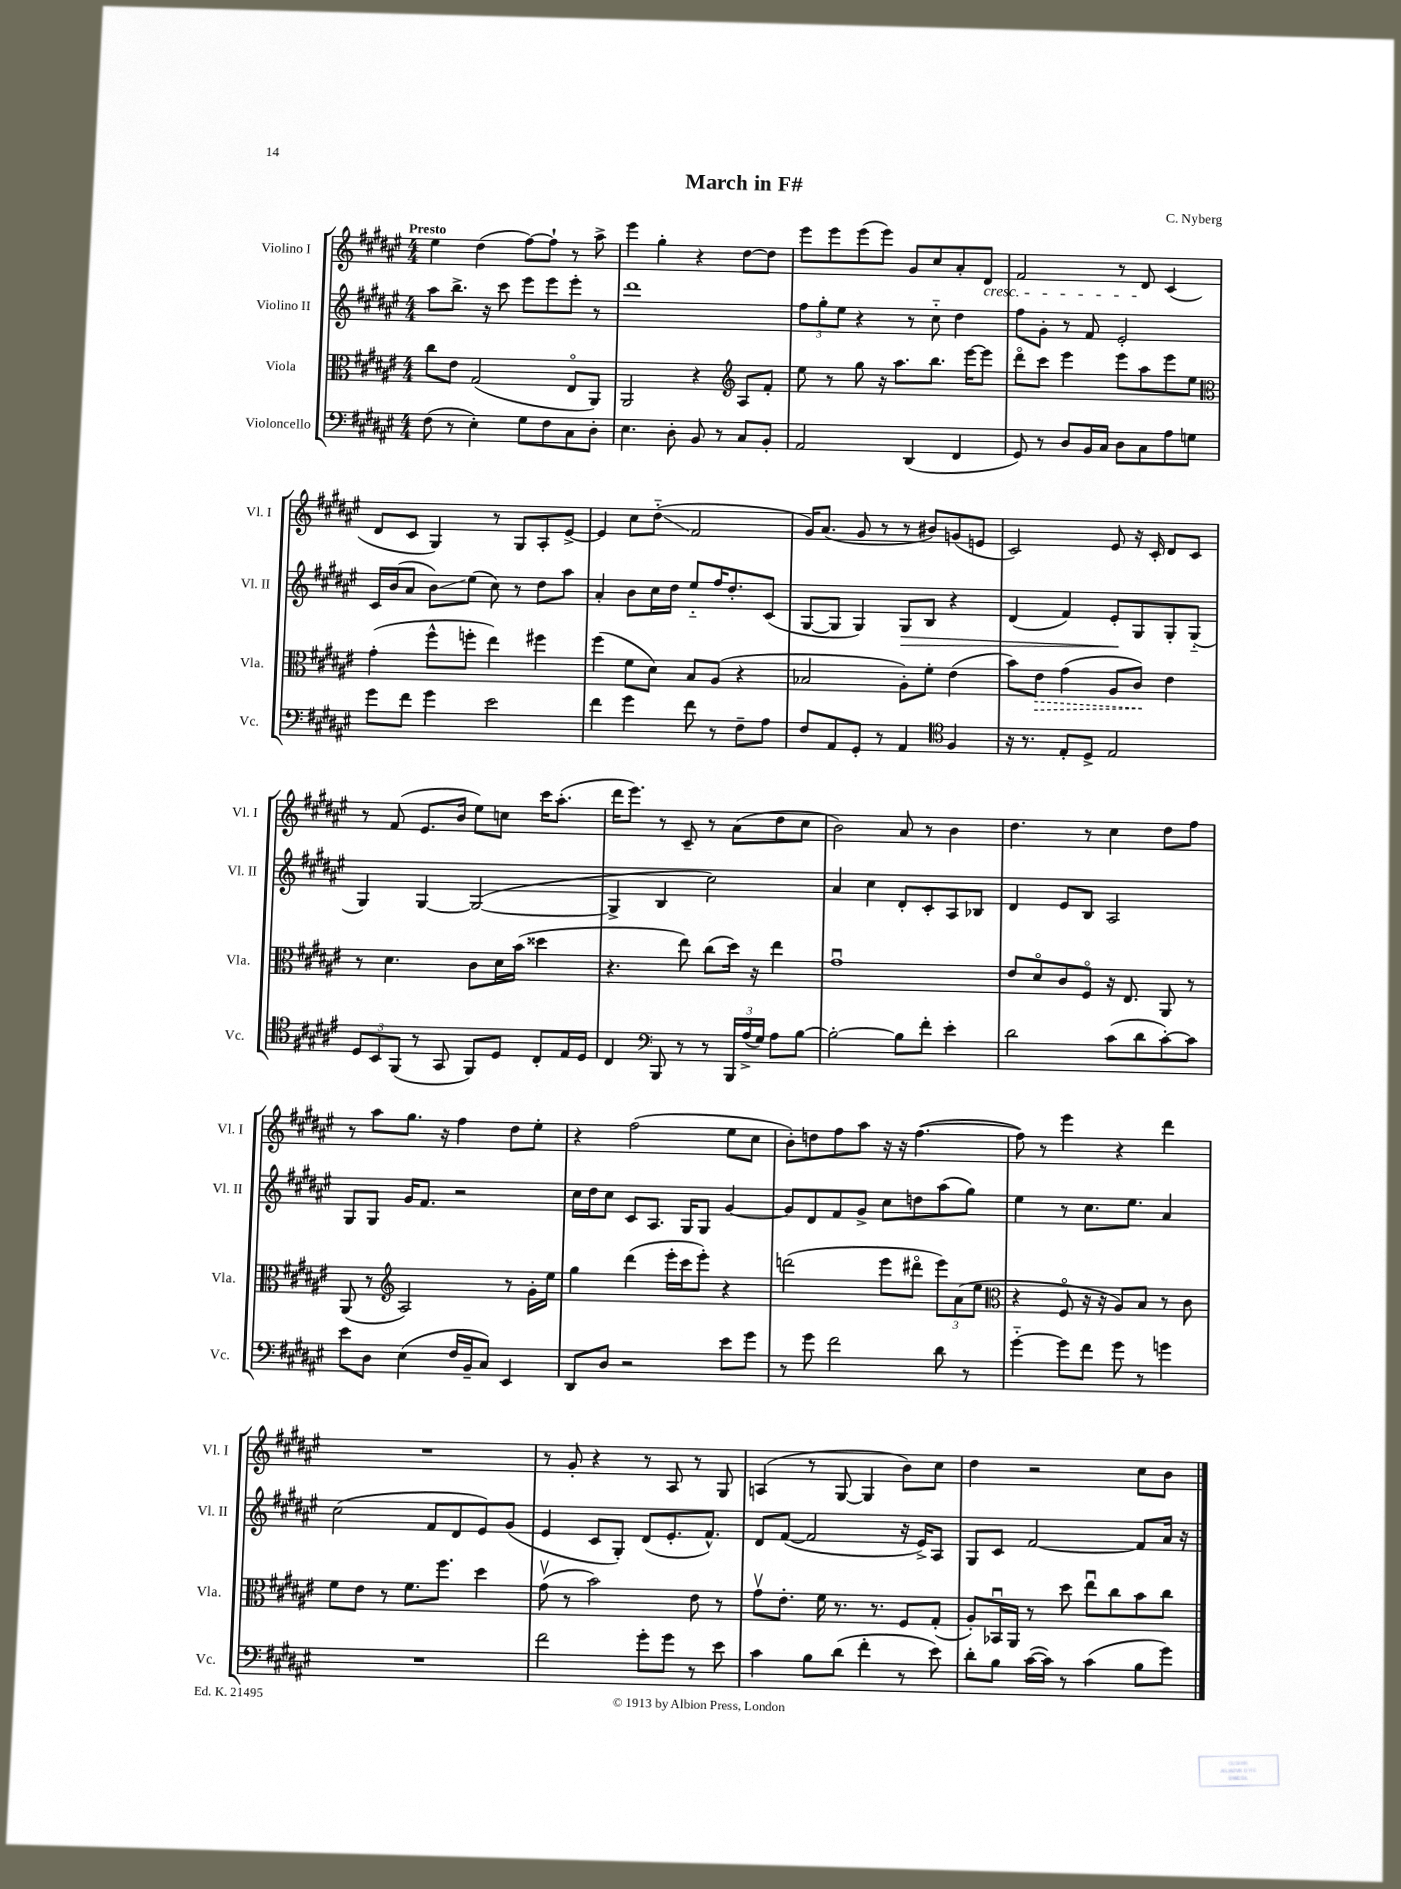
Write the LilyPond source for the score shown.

\header { title = "March in F#" composer = "C. Nyberg" }
<<
\new StaffGroup <<
\new Staff = "s0" \with { instrumentName = "Violino I" shortInstrumentName = "Vl. I" } {
    \clef treble \key fis \major \numericTimeSignature \time 4/4 \tempo "Presto"
    eis''4 dis''4( fis''8~) fis''8-! r8 ais''8-> |
    eis'''4 gis''4-. r4 dis''8~ dis''8 |
    eis'''8 eis'''8 eis'''8( eis'''8) gis'8 cis''8 ais'8-. dis'8\cresc |
    fis'2 r8 dis'8\! cis'4( |
    dis'8 cis'8 gis4) r8 gis8 ais8-. eis'8~-> |
    eis'4 cis''8 dis''8-_\glissando( fis'2 |
    gis'16) ais'8.( gis'8 r8 r8 bis'8) g'8( e'8 |
    cis'2) eis'8 r16 cis'16-. dis'8 cis'8 |
    r8 fis'8( eis'8. b'16 eis''8) c''8 cis'''16 ais''8.-.( |
    dis'''16 eis'''8.) r8 cis'8-- r8 ais'8( dis''8 cis''8 |
    b'2) ais'8 r8 b'4 |
    dis''4. r8 cis''4 dis''8 fis''8 |
    r8 ais''8 gis''8. r16 fis''4 dis''8 eis''8-. |
    r4 fis''2( eis''8 cis''8 |
    b'8-.) d''8 fis''8 ais''8 r16 r16 fis''4.~( |
    fis''8) r8 eis'''4 r4 dis'''4 |
    R1 |
    r8 gis'8-. r4 r8 ais8 r8 gis8 |
    a4( r8 gis8~ gis4 b'8) cis''8 |
    dis''4 r2 cis''8 b'8 \bar "|." |
}
\new Staff = "s1" \with { instrumentName = "Violino II" shortInstrumentName = "Vl. II" } {
    \clef treble \key fis \major \numericTimeSignature \time 4/4
    ais''8 b''8.-> r16 cis'''8 eis'''8 eis'''8 eis'''8-. r8 |
    dis'''1 |
    \tuplet 3/2 { fis''8 gis''8-. eis''8 } r4 r8 cis''8-_ dis''4 |
    fis''8 gis'8-. r8 fis'8 eis'2-. |
    cis'16 b'16( ais'8 b'8\glissando) eis''8( cis''8) r8 dis''8 ais''8 |
    ais'4-. b'8 cis''16 dis''16 eis''8-_ fis''16 dis''8.-. cis'8( |
    gis8~ gis8 gis4) gis8\> b8 r4 |
    dis'4( fis'4) eis'8-.\! gis8 gis8-. gis8-_( |
    gis4) gis4~ gis2~( |
    gis4-> b4 cis''2) |
    ais'4 cis''4 dis'8-. cis'8-. ais8 bes8 |
    dis'4 eis'8 b8 ais2 |
    gis8 gis8 gis'16 fis'8. r2 |
    cis''16 dis''16 cis''8 cis'8 ais8. gis16 gis8 gis'4~ |
    gis'8 dis'8 fis'8 gis'8-> cis''8 d''8 ais''8( gis''8) |
    eis''4 r8 cis''8. eis''8. ais'4 |
    cis''2( fis'8 dis'8 eis'8) gis'8( |
    eis'4 cis'8 gis8-.) dis'8( eis'8.-. fis'8.-^) |
    dis'8 fis'8~( fis'2 r16 eis'16->) ais8 |
    gis8 cis'8 fis'2~ fis'8 ais'16 r16 \bar "|." |
}
\new Staff = "s2" \with { instrumentName = "Viola" shortInstrumentName = "Vla." } {
    \clef alto \key fis \major \numericTimeSignature \time 4/4
    cis''8 eis'8 gis2( eis8\flageolet ais,8) |
    ais,2 r4 \clef treble ais8 fis'8-. |
    eis''8 r8 gis''8 r16 ais''8. b''8. eis'''16~ eis'''8 |
    dis'''8\flageolet cis'''8 eis'''4 eis'''8 ais''8 eis'''8 eis''8 |
    \clef alto gis'4-.( fis''8-^ f''8-. eis''4) fis''4 |
    fis''4( fis'8 dis'8) b8 ais8( r4 |
    bes2 ais8-.) fis'8-. eis'4( |
    b'8) \once \override Hairpin.style = #'dashed-line eis'8\> gis'4( ais8 cis'8\!) eis'4 |
    r8 dis'4. cis'8 dis'16 b'16( disis''4 |
    r4. eis''8) cis''8( dis''16) r16 eis''4 |
    gis'1\downbow |
    eis'8 dis'8\flageolet cis'8 fis8\flageolet r16 eis8. ais,8 r8 |
    ais,8( r8 \clef treble ais2) r8 gis'16-. eis''16 |
    gis''4 dis'''4( eis'''16-. cis'''16 eis'''8-.) r4 |
    d'''2( eis'''8 dis'''8\flageolet \tuplet 3/2 { eis'''8) ais'8( eis''8 } |
    \clef alto r4 fis8\flageolet r16 r16 ais8) b8 r8 cis'8 |
    fis'8 eis'8 r8 fis'8. fis''8. dis''4 |
    gis'8\upbow( r8 b'2) eis'8 r8 |
    gis'8\upbow eis'8.-. fis'16 r8. r8. fis8 gis8-.( |
    ais8-.) bes,16\downbow ais,16 r8 dis''8 eis''8\downbow cis''8 b'8 cis''8 \bar "|." |
}
\new Staff = "s3" \with { instrumentName = "Violoncello" shortInstrumentName = "Vc." } {
    \clef bass \key fis \major \numericTimeSignature \time 4/4
    fis8( r8 eis4-.) gis8 fis8 cis8 dis8-. |
    eis4. dis8-. b,8 r8 cis8 b,8-. |
    ais,2 dis,4( fis,4 |
    gis,8) r8 dis8 b,16 cis16 dis8 cis8 ais8 g8 |
    gis'8 fis'8 gis'4 eis'2 |
    fis'4 gis'4 fis'8 r8 fis8-- ais8 |
    fis8 ais,8 gis,8-. r8 ais,4 \clef tenor fis4 |
    r16 r8. eis8-. dis8-> eis2 |
    \tuplet 3/2 { dis8 b,8 fis,8( } r8 gis,8 fis,8) dis8 cis8-. eis16 dis16 |
    cis4 \clef bass b,,8 r8 r8 \tuplet 3/2 { b,,16 ais16->( gis16) } ais8 b8~ |
    b2~-. b8 fis'8-. eis'4-. |
    dis'2 cis'8( dis'8 cis'8~-.) cis'8 |
    eis'8 dis8 eis4( fis16 b,16-- cis8) eis,4 |
    dis,8 dis8 r2 eis'8 gis'8 |
    r8 gis'8 fis'2 dis'8 r8 |
    gis'4~-_ gis'8 fis'8 gis'8 r8 g'4 |
    R1 |
    fis'2 gis'8-. gis'8 r8 eis'8 |
    cis'4 b8 dis'8( fis'4-. r8 eis'8) |
    dis'8-. b8 cis'16~( cis'16) r8 cis'4( b8 gis'8) \bar "|." |
}
>>
>>
\layout { \context { \Score \remove "Bar_number_engraver" } }
